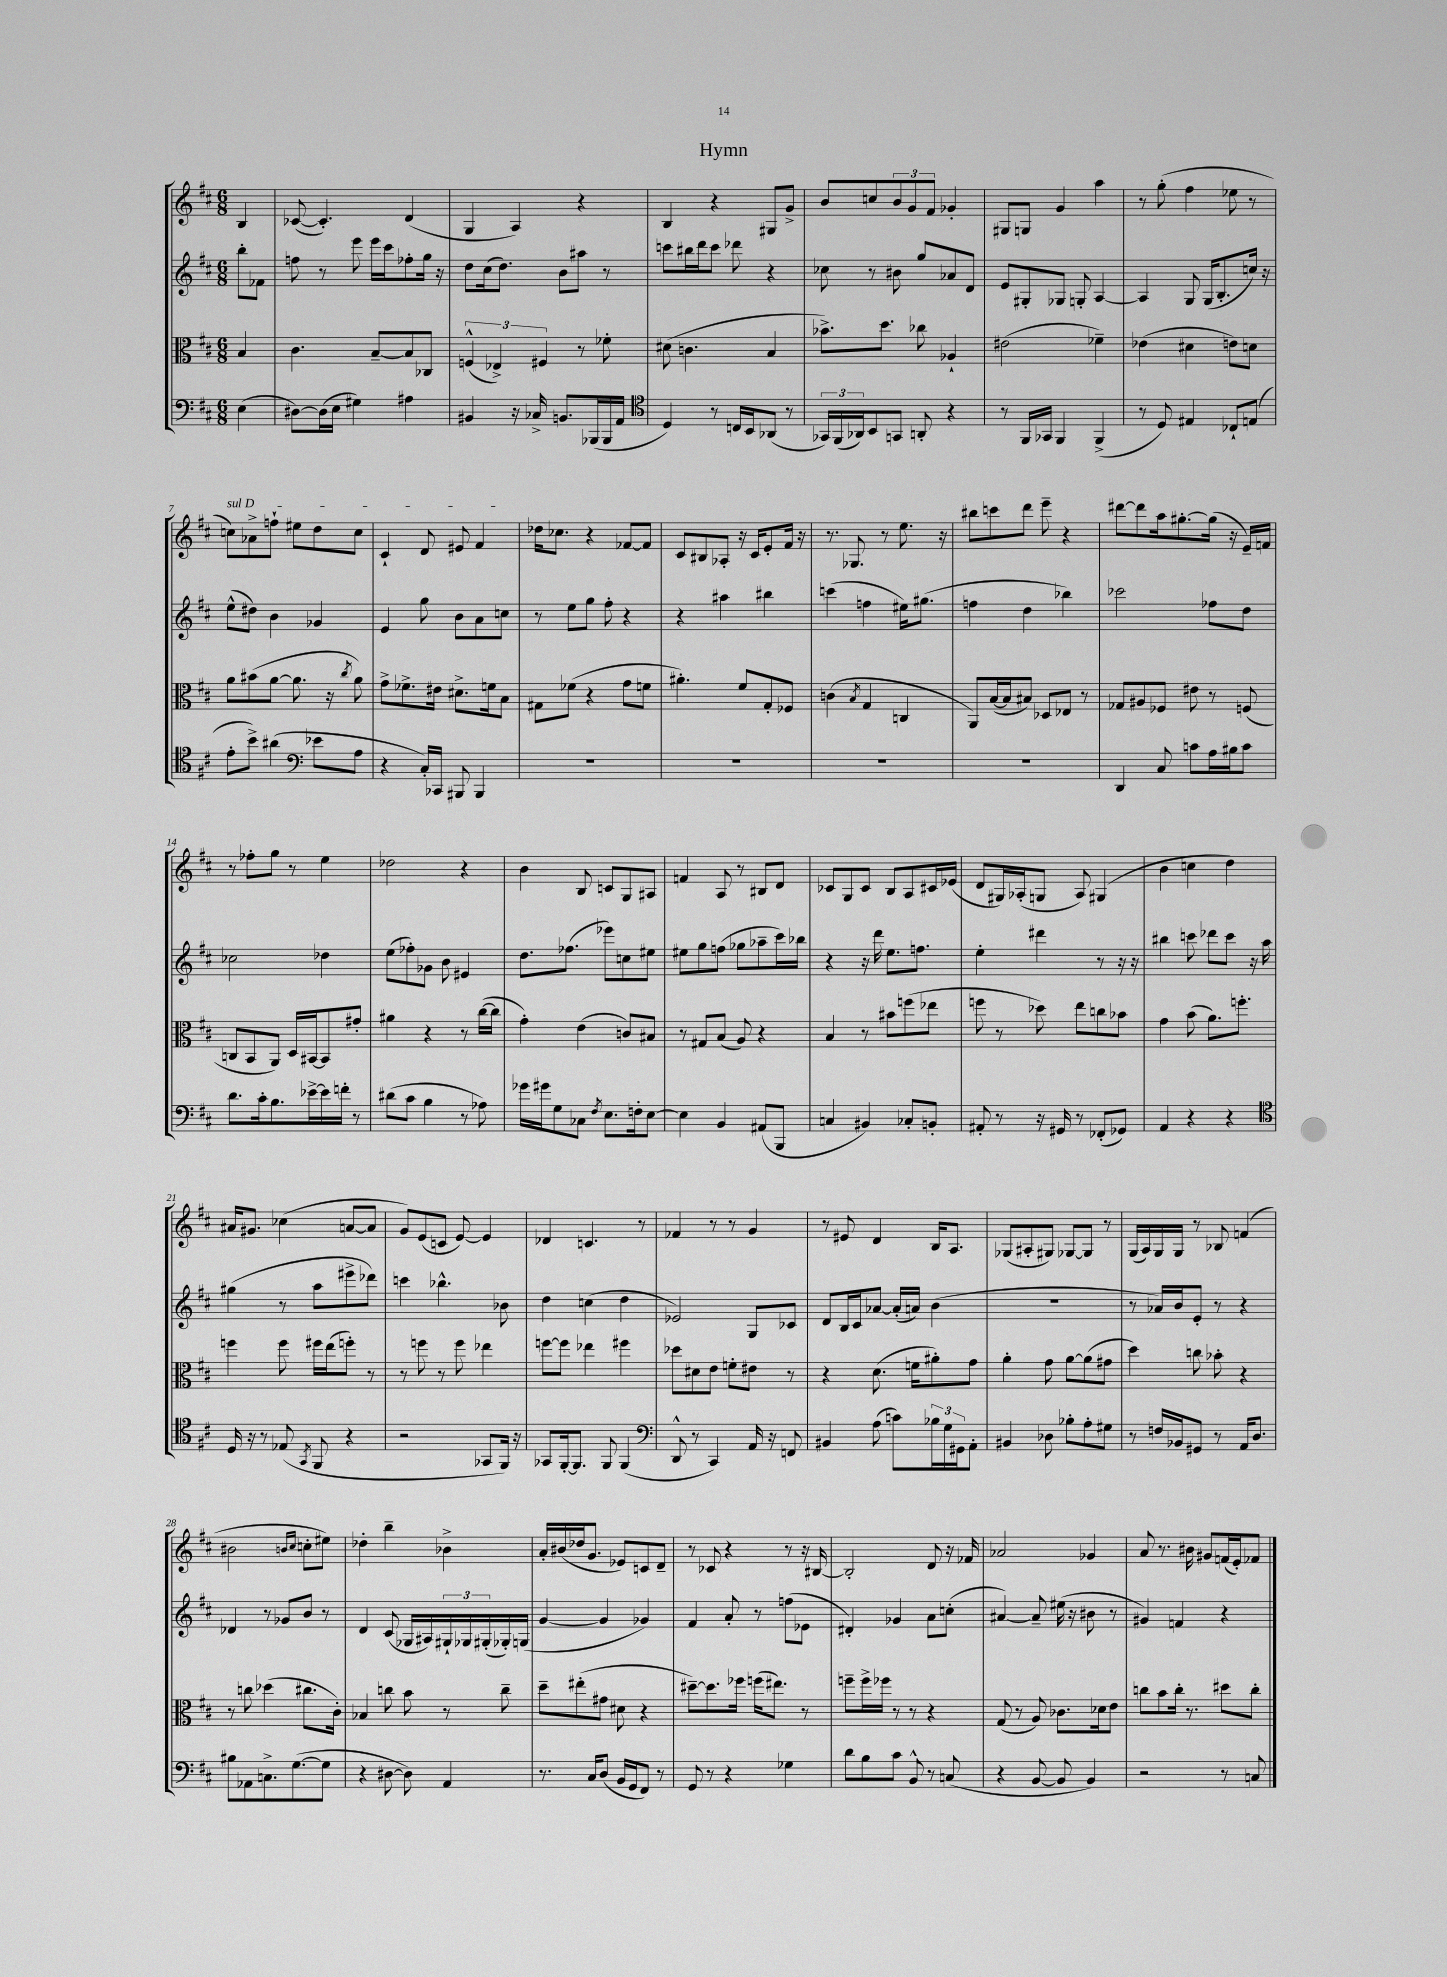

**kern	**kern	**kern	**kern
*part4	*part3	*part2	*part1
*staff4	*staff3	*staff2	*staff1
*clefF4	*clefC3	*clefG2	*clefG2
*k[f#c#]	*k[f#c#]	*k[f#c#]	*k[f#c#]
*M6/8	*M6/8	*M6/8	*M6/8
=	=	=	=
(4E\	4B/	8bb'\L	4B/
.	.	8f-X\J	.
=1	=1	=1	=1
[8D#X\L)	4.c#\	8ffn\	([8c-X/
(16D#\L]	.	8r	4.c-'/])
16E\JJ	.	.	.
4G#X\)	.	8eee\	.
.	[8B~/L	16eee\LL	.
.	.	16ccc#\J	.
4A#X\	8B/]	8ff-X'\	(4d/
.	8C-X/J	16gg\Jk	.
.	.	16r	.
=2	=2	=2	=2
4BB#X/	(6Fn^^/	8dd\L	4G/
.	.	(16cc#\k	.
.	6E-X^/)	.	.
.	.	8.dd\J)	.
16r	.	.	4A/)
16C-X^/	.	.	.
.	6F#X/	.	.
8.BBn/L	.	8b\L	.
.	8r	8aa#X\J	4r
(16BBB-X/L	.	.	.
16BBB-/	8f-X'\	8r	.
16AA/JJ	.	.	.
=3	=3	=3	=3
*clefC4	*	*	*
4D/)	(8d#X\	8cccn\L	4B/
.	4.cn\	16bb#X\L	.
.	.	16ddd\J	.
8r	.	8ccc\J	4r
16Cn/LL	.	8ddd-X\	.
16BB/J	.	.	.
(8AA-X/J	4B/	4r	8G#X/L
8r	.	.	8g^/J
=4	=4	=4	=4
24GG-X/LL)	8.b-X^\L)	8cc-X\	8b/L
(24FF#/	.	.	.
24AA-X/J)	.	.	.
8BB/	.	8r	8ccn/
.	8.dd\J	.	.
8GGn/J	.	8b#X\	12b/
.	.	.	12g/
8AAn'/	8cc-X\	8gg/L	.
.	.	.	12f#/J
4r	4A-X`/	8a-X/	4g-X'/
.	.	8d/J	.
=5	=5	=5	=5
8r	(2e#X\	8e/L	8G#X/L
16FF#/LL	.	8G#X'/	8Gn/J
16GG-X/JJ	.	.	.
4FF#/	.	8G-X/J	4g/
.	.	8Gn'/	.
(4FF#^/	4f-X~\)	[4A/	4aa\
=6	=6	=6	=6
8r	(4e-X\	4A/]	8r
8D/)	.	.	(8gg'\
4E#X/	4d#X\	8G/	4ff#\
.	.	(16G/KL	.
.	.	8.B'/	.
8C-X`/L	8en\L)	.	8ee-X\
(8En/J	8dn\J	16ccn/Jk)	8r
.	.	16r	.
!!LO:LB:g=z
=7	=7	=7	=7
!	!	!	!LO:TX:a:i:t=sul D
8e'\L	8a\L	(8ee^^\L	8ccn\L)
8b^\J)	(8b#X\	8dd#X\J)	8a-X^\
(4a#X\	[8a\J	4b\	8ffn`\J
.	8.a\]	.	8ee#X\L
*clefF4	*	*	*
8e-X\L	.	4g-X/	8dd\
.	16r	.	.
.	8qcc#/	.	.
8A\J	8a\)	.	8cc\J
=8	=8	=8	=8
4r	8g^\L	4e/	4c#`/
.	8.f-X^\	.	.
16C#'/LL)	.	8gg\	8d/
16CC-X/JJ	16e#X\Jk	.	.
8BBB#X/	8.d#X^\L	8b\L	8e#X/
4BBB#/	.	8a\	4f#/
.	16fn\k	.	.
.	8B\J	8ccn\J	.
=9	=9	=9	=9
2.r	8G#X\L	8r	16dd-X\KL
.	.	.	8.cc-X\J
.	(8f-X\J	8ee\L	.
.	4r	8gg\J	4r
.	.	8ff#'\	.
.	8g\L	4r	[8f-X/L
.	8fn\J	.	8f-/J]
=10	=10	=10	=10
2.r	4.a#X'\)	4r	8c#/L
.	.	.	8B#X/
.	.	4aa#X\	8A-X'/J
.	8f#/L	.	16r
.	.	.	16c#/KL
.	8G'/	4bb#X\	8e'/
.	8F-X/J	.	16f#/Jk
.	.	.	16r
=11	=11	=11	=11
2.r	(4cn\	(4cccn\	8.r
.	.	.	8.G-X/
.	8qB/	.	.
.	4G/	4ffn\	.
.	.	.	8r
.	4Cn/	16ee#X\KL)	8.ee\
.	.	(8.gg#X\J	.
.	.	.	16r
=12	=12	=12	=12
2.r	8AA/L)	4ffn\	8bb#X\L
.	([16B/L	.	8cccn\
.	16B/J]	.	.
.	8B#X/J)	4dd\	8ddd\J
.	8D-X/L	.	8eee~\
.	8E-X/J	4bb-X\)	4r
.	8r	.	.
=13	=13	=13	=13
4DD/	8G-X/L	2ccc-X\	[8ddd#X\L
.	8A#X/	.	8ddd#\]
8C#/	8F-X/J	.	16aa\k
.	.	.	[8.gg#X'\
8cn\L	8e#X\	.	.
16A\L	8r	8ff-X\L	(16gg#\Jk]
16B#X\J	.	.	16r
8c\J	(8Fn/	8dd\J	16e~/LL)
.	.	.	16fn/JJ
!!LO:LB:g=z
=14	=14	=14	=14
8.d\L	8Cn/L	2cc-X\	8r
.	8BB/	.	8ff-X'\L
16c#'\k	.	.	.
8.B\	8AA/J)	.	8gg\J
.	16D/LL	.	8r
[16e-X^\L	[16BB#X/J	.	.
16e-\]	8BB#/]	4dd-X\	4ee\
16fn'\JJ	.	.	.
8r	8g#X'/J	.	.
=15	=15	=15	=15
(8d#X\L	4a#X\	(8ee\L	2dd-X\
8c#\J	.	8ff-X'\)	.
4B\	4r	8g-X\J	.
.	.	8b\	.
8r	8r	4e#X/	4r
8A-X\)	([16cc#\LL	.	.
.	16cc#\JJ]	.	.
=16	=16	=16	=16
16g-X\LL	4g'\)	8.dd\L	4b\
16g#X\J	.	.	.
8G\	.	.	.
.	.	(8.ff-X\J	.
8C-X\J	(4e\	.	8B/
8qF#/	.	.	.
8.E\L	.	8eee-X\L)	8cn/L
.	8cn/L)	8ccn\	8G/
16Fn'\k	.	.	.
[8E\J	8B#X/J	8ee#X\J	8A#X/J
=17	=17	=17	=17
4E\]	8r	8ee#X\L	4fn/
.	8G#X/L	8gg\	.
4BB/	(8B/J	(8ffn\J	8A/
.	8A/)	8gg-X\L	8r
(8AA#X/L	4r	8aa-X~\	8B#X/L
8BBB/J	.	16ccc#\L)	8d/J
.	.	16bb-X\JJ	.
=18	=18	=18	=18
4Cn/	4B/	4r	8c-X/L
.	.	.	8G/
4BB#X/)	8r	16r	8c-/J
.	.	16ddd\	.
.	8b#X\L	8.ee\L	8B/L
8C-X'/L	(8ffn\	.	8A/
.	.	8.ffn\J	.
8BBn'/J	8ee-X\J	.	16c#X/L
.	.	.	(16e-X/JJ
=19	=19	=19	=19
8AA#X'/	8ffn\	4ee'\	8d/L
8r	8r	.	16G#X/L)
.	.	.	(16A-X'/J
16r	8dd-X\)	4ddd#X\	8Gn/J
16GG#X/	.	.	.
8r	8ee\L	.	8A-/)
(8FF-X'/L	8ccn\	8r	(4G#X/
8GG-X/J)	8b-X\J	16r	.
.	.	16r	.
=20	=20	=20	=20
4AA/	4g\	4bb#X\	4b\
4r	(8b\	8cccn\	4ccn\
.	8.a\L)	8ddd-X\L	.
4r	.	8ccc\J	4dd\)
.	8.ffn'\J	.	.
.	.	16r	.
.	.	16aa\	.
!!LO:LB:g=z
=21	=21	=21	=21
*clefC4	*	*	*
16D/	4ffn\	(4gg#X\	16a#X/KL
16r	.	.	8.g#X/J
8r	.	.	.
(8E-X/	8ff\	8r	(4cc-X\
8qGG/	.	.	.
8FF#/	16ff#X\LL	8aa\L	.
.	(16ee\J	.	.
4r	8ffn'\J)	8eee#X^\	[8an/L
.	8r	8ddd-X\J)	8a/J]
=22	=22	=22	=22
2r	8r	4cccn\	8g/L)
.	8ffn\	.	(8e/
.	8r	4.bb-X^^\	8cn/J
.	8ff\	.	[8e/)
8GG-X/L	4ee-X\	.	4e/]
16FF#/Jk)	.	8b-X\	.
16r	.	.	.
=23	=23	=23	=23
8GG-X/L	[8ffn\L	4dd\	4d-X/
[16FF#'/k	8ff\J]	.	.
8.FF#/J]	.	.	.
.	4ee-X\	(4ccn\	4.cn/
8FF#/	.	.	.
(4FF#/	4ff#X\	4dd\	.
.	.	.	8r
=24	=24	=24	=24
*clefF4	*	*	*
8DD^^/	8dd-X\L	2e-X/)	4f-X/
8r	8d#X\	.	.
4CC#/)	8e\J	.	8r
.	8fn'\L	.	8r
16AA/	8e#X\J	8G/L	4g/
16r	.	.	.
8FFn/	8r	8c-X/J	.
=25	=25	=25	=25
4BB#X/	4r	8d/L	8r
.	.	16B/L	8e#X/
.	.	16c#/J	.
(8A\	(8.d\	[8a-X/J	4d/
8cn\L)	.	(16a-'/LL]	.
.	16fn\KL	16an/JJ)	.
24B-X\L	8a#X'\)	(4b\	16B/KL
24G\	.	.	.
.	.	.	8.A/J
24GG#X\J	.	.	.
8AA'\J	8g\J	.	.
=26	=26	=26	=26
4BB#X/	4a'\	2.r	(8G-X/L
.	.	.	8A#X'/
8D-X\	8g\	.	8G#X/J)
8B-X'\L	[8a\L	.	[8G-X/L
8A'\	(8a\]	.	8G-/J]
8G#X\J	8g#X\J	.	8r
=27	=27	=27	=27
8r	4dd\)	8r	(16G/LL
.	.	.	16A/)
16Fn/LL	.	16a-X/LL)	16G/
16BB-X/J	.	16b/J	16G/JJ
8GG#X/J	8ccn\	8e'/J	8r
8r	8b-X'\	8r	8B-X/
16AA/KL	4r	4r	(4fn/
8.D/J	.	.	.
!!LO:LB:g=z
=28	=28	=28	=28
8B#X\L	8r	4d-X/	2b#X\
8AA-X\	8ccn\	.	.
8.Cn^\	(4dd-X\	8r	.
.	.	8g-X/L	.
([8.G\	.	.	.
.	.	.	16qqbn/LL
.	.	.	16qqcc#/JJ
.	8.cc#X\L	8b/J	8ccn'\L
8G\J]	.	8r	8ee#X\J)
.	16c#'\Jk)	.	.
=29	=29	=29	=29
4r	4B-X/	4d/	4dd-X'\
[8D#X\	8ccn\	(8c#/	4bb~\
8D#\])	8b\	16G-X/LL	.
.	.	16A#X/)	.
4AA/	8r	24G#X`/	4b-X^\
.	.	24G-X/	.
.	.	(24G#X'/	.
.	8cc~\	16G-X'/)	.
.	.	(16Gn/JJ	.
=30	=30	=30	=30
8.r	8dd~\L	[4g/	16a'/LL
.	.	.	(16b#X/
.	(8ee#X'\	.	16dd-X/J
16C#/KL	.	.	8.g/J
(8D/J	8g#X\J	4g/]	.
16BB/LL	8d#X\	.	8e-X/L)
16GG/J	.	.	.
8FF#/J)	4r	4g-X/)	8cn/
8r	.	.	8d~/J
=31	=31	=31	=31
8GG/	[8dd#X~\L)	4f#/	8r
8r	8.dd#\]	.	8c-X/
4r	.	8a'/	4r
.	16ff-X\Jk	.	.
.	(16ffn\KL	8r	.
.	8.ee#X\J)	.	.
4G-X\	.	(8ffn\L	8r
.	8r	8e-X\J	16r
.	.	.	[16B#X/
=32	=32	=32	=32
8d\L	8ffn~\L	4d#X'/)	2B#'/]
8B\	16ff^\L	.	.
.	16ff-X\JJ	.	.
8c#\J	8r	4g-X/	.
8BB^^/	8r	.	.
8r	4r	8a\L	8d/
(8Cn/	.	(8ccn'\J	16r
.	.	.	16f-X/
=33	=33	=33	=33
4r	(8G/	[4a#X/)	2a-X/
.	8r	.	.
[8BB/	8A/)	8a#~/]	.
8BB/]	8.c-X\L	(16ee#X\	.
.	.	16r	.
4BB/)	.	8b#X\	4g-X/
.	16d-X\k	.	.
.	8e\J	8r	.
=34	=34	=34	=34
2r	8ccn\L	4g#X/)	8a/
.	8b\	.	8.r
.	16cc'\Jk	4fn/	.
.	8.r	.	16b#X\
.	.	.	8g#X/L
8r	8dd#X\L	4r	(16fn/L
.	.	.	16e'/J)
8Cn/	8cc'\J	.	8f-X/J
==	==	==	==
*-	*-	*-	*-
